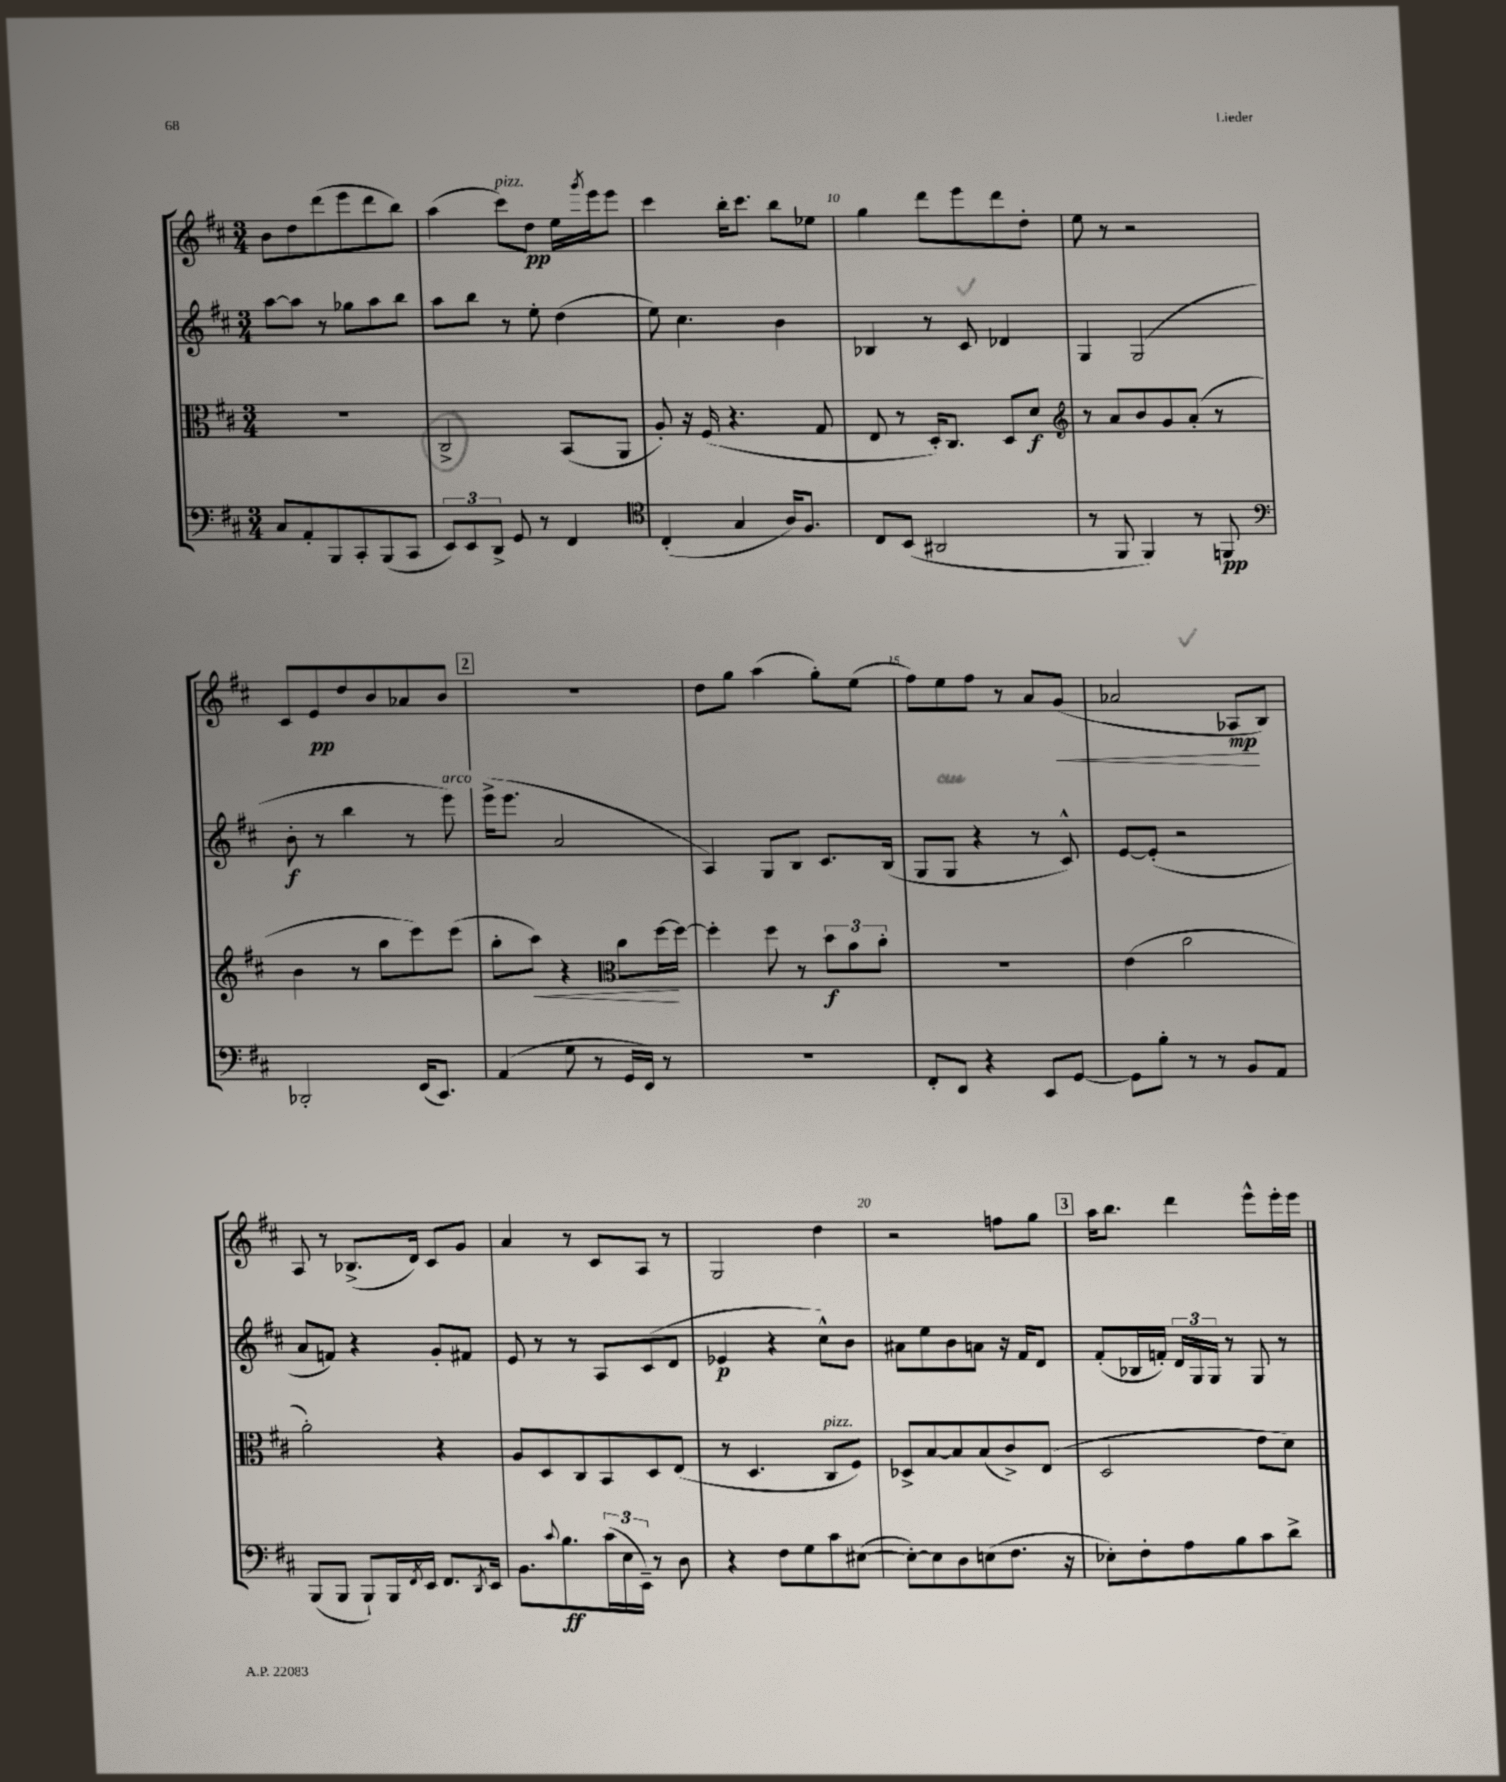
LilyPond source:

<<
\new StaffGroup <<
\new Staff = "s0" {
    \clef treble \key d \major \numericTimeSignature \time 3/4
    b'8 d''8 d'''8( e'''8 d'''8 b''8) |
    a''4( cis'''8^\markup { \italic "pizz." }) d''8\pp e''16 \acciaccatura { g'''8 } e'''16 e'''8 |
    cis'''4 b''16-. cis'''8. b''8 ees''8 |
    g''4 d'''8 e'''8 d'''8 d''8-. |
    e''8 r8 r2 |
    cis'8 e'8\pp d''8 b'8 aes'8 b'8 |
    \mark \markup { \box "2" } R2. |
    d''8 g''8 a''4( g''8-.) e''8( |
    fis''8) e''8 fis''8 r8 a'8 g'8\<( |
    aes'2 aes8\mp\! b8) |
    a8 r8 bes8.->( d'16) cis'8 g'8 |
    a'4 r8 cis'8 a8 r8 |
    g2 d''4 |
    r2 f''8 g''8 |
    \mark \markup { \box "3" } a''16 b''8. d'''4 e'''8-^ e'''16-. e'''16 \bar "|." |
}
\new Staff = "s1" {
    \clef treble \key d \major \numericTimeSignature \time 3/4
    a''8~ a''8 r8 ges''8 a''8 b''8 |
    a''8 b''8 r8 e''8-. d''4( |
    e''8) cis''4. b'4 |
    bes4 r8 cis'8 des'4 |
    g4 g2( |
    b'8-.\f r8 b''4 r8 e'''8^\markup { \italic "arco" }) |
    \mark \markup { \box "2" } e'''16->( e'''8. a'2 |
    a4) g8 b8 cis'8. b16( |
    g8 g8 r4 r8 cis'8-^) |
    e'8~ e'8-.( r2 |
    a'8 f'8) r4 g'8-. fis'8 |
    e'8 r8 r8 a8 cis'8( d'8 |
    ees'4\p r4 cis''8-^) b'8 |
    ais'8 e''8 b'8 a'8 r16 fis'16 d'8 |
    \mark \markup { \box "3" } fis'8-.( bes16 f'16-.) \tuplet 3/2 { d'16 g16 g16 } r8 g8 r8 \bar "|." |
}
\new Staff = "s2" {
    \clef alto \key d \major \numericTimeSignature \time 3/4
    R2. |
    cis2-> b,8( a,8 |
    a8-.) r16 fis16( r4. g8 |
    e8 r8 d16-.) cis8. d8 d'8\f |
    \clef treble r8 a'8 b'8 g'8 a'8-.( r8 |
    b'4 r8 b''8 e'''8) e'''8( |
    \mark \markup { \box "2" } b''8-. cis'''8\<) r4 \clef alto cis''8 fis''16~\! fis''16~ |
    fis''4-. fis''8 r8 \tuplet 3/2 { d''8\f b'8 cis''8-. } |
    R2. |
    e'4( cis''2 |
    a'2-.) r4 |
    a8 d8 cis8 b,8 d8 e8( |
    r8 d4. cis8^\markup { \italic "pizz." } fis8) |
    des8-> b8~ b8 b8( cis'8->) e8( |
    \mark \markup { \box "3" } d2 e'8 d'8) \bar "|." |
}
\new Staff = "s3" {
    \clef bass \key d \major \numericTimeSignature \time 3/4
    cis8 a,8-. b,,8 cis,8-. b,,8( cis,8 |
    \tuplet 3/2 { e,8) e,8 d,8-> } g,8 r8 fis,4 |
    \clef tenor cis4-.( g4 a16) fis8. |
    cis8 b,8( ais,2 |
    r8 fis,8 fis,4) r8 f,8\pp |
    \clef bass bes,,2-. e,16( cis,8.) |
    \mark \markup { \box "2" } a,4( g8 r8 g,16 e,16) r8 |
    R2. |
    fis,8-. d,8 r4 cis,8 g,8~ |
    g,8 b8-. r8 r8 b,8 a,8 |
    b,,8( b,,8 b,,8-!) b,,16 \acciaccatura { fis,8 } e,16 fis,8. \acciaccatura { d,8 } e,16 |
    b,8. \appoggiatura { cis'8 } b8.\ff \tuplet 3/2 { cis'16( e16 e,16--) } r8 d8 |
    r4 fis8 g8 cis'8 eis8~( |
    eis8~-.) eis8 d8 e8( fis8. r16 |
    \mark \markup { \box "3" } ees8-.) fis8-. a8 b8 cis'8 d'8-> \bar "|." |
}
>>
>>
\layout { \context { \Score currentBarNumber = #7 \override BarNumber.break-visibility = ##(#f #t #t) barNumberVisibility = #(every-nth-bar-number-visible 5) } }
